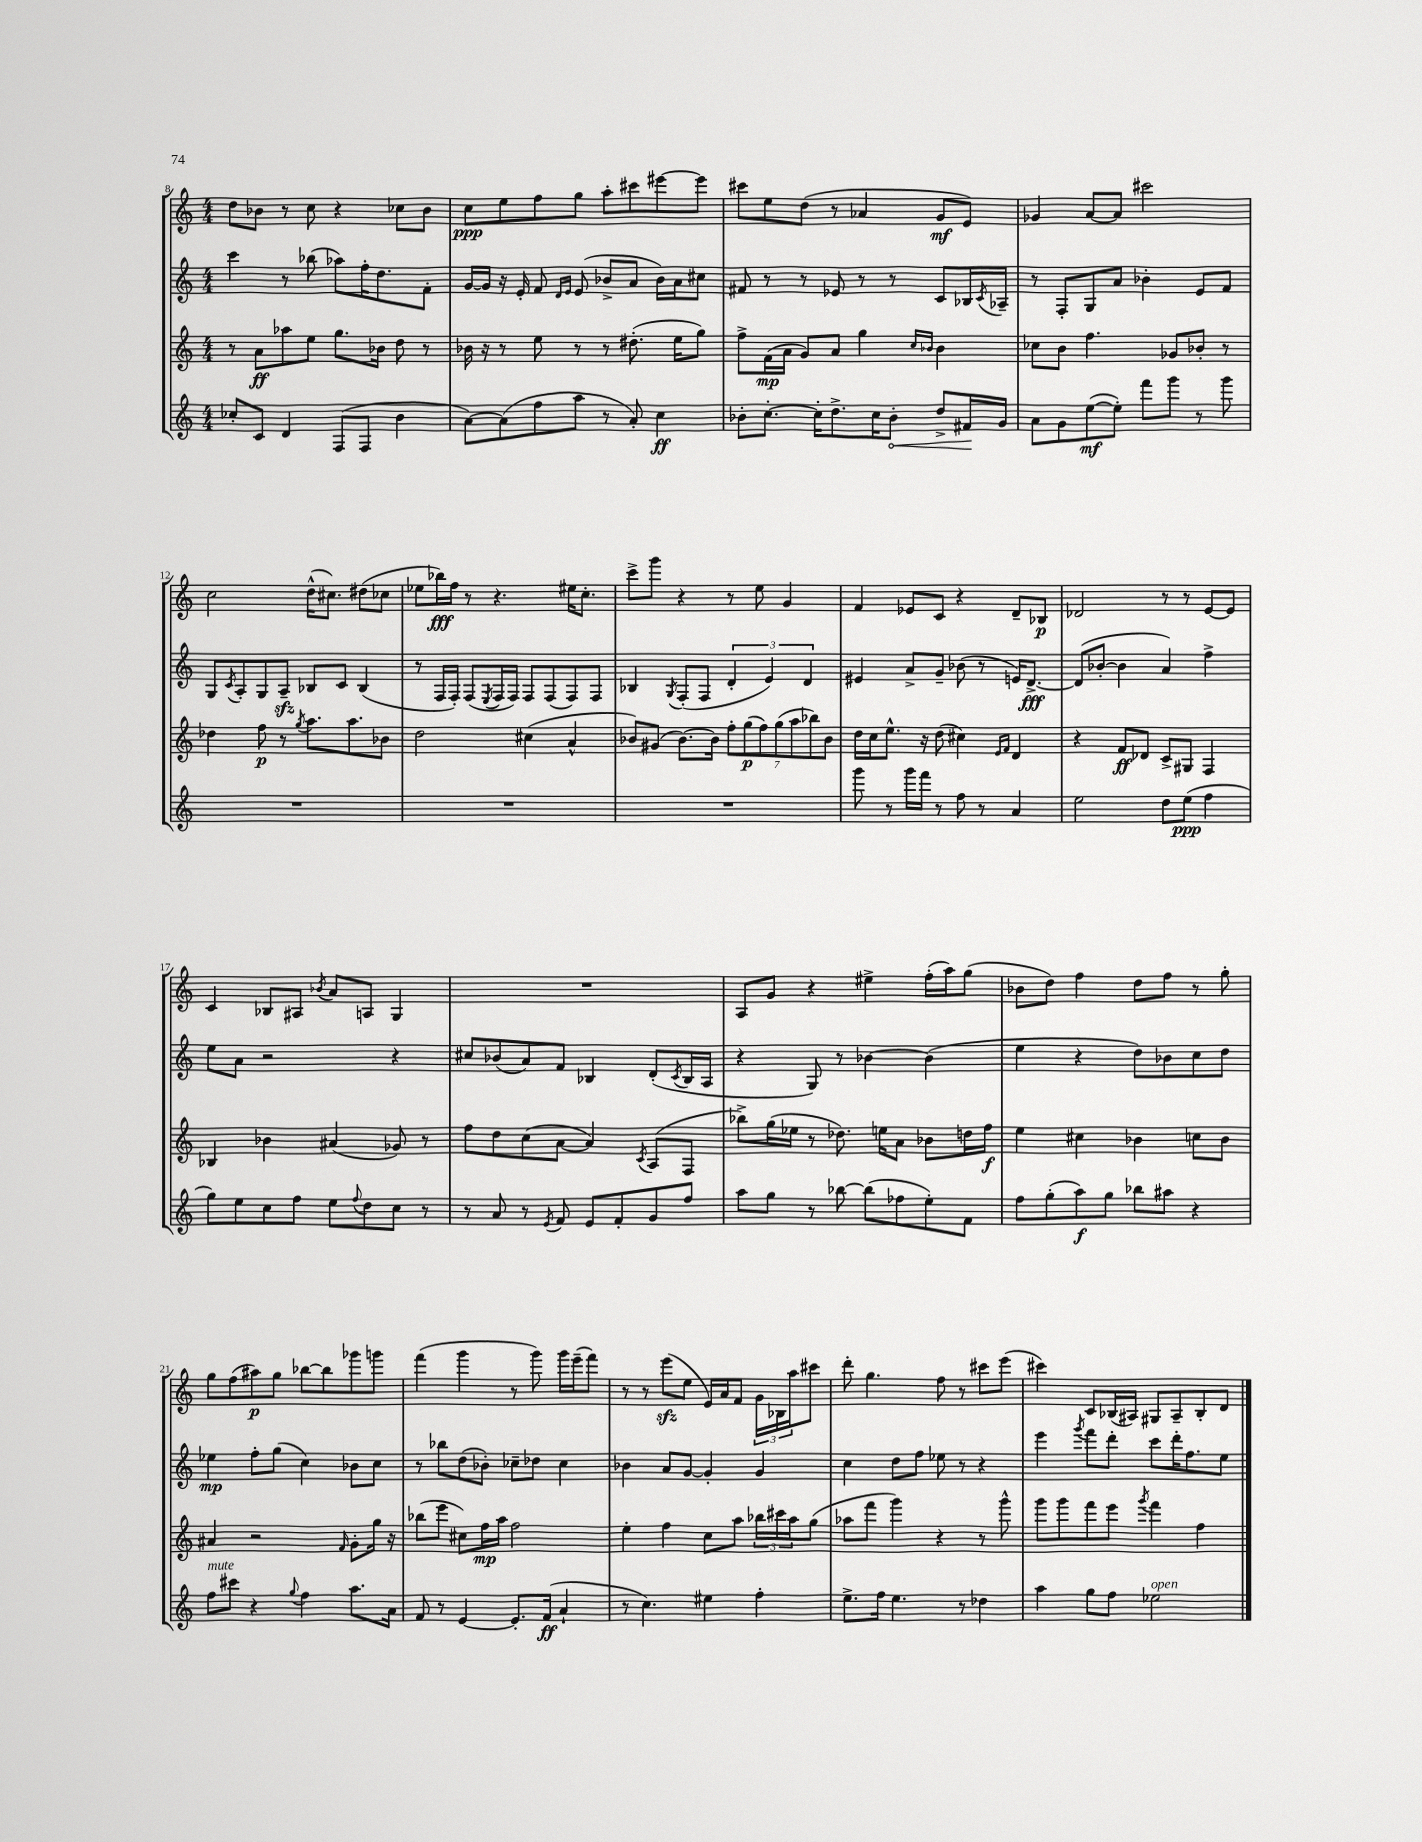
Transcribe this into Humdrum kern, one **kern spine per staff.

**kern	**dynam	**kern	**dynam	**kern	**dynam	**kern	**dynam
*part4	*part4	*part3	*part3	*part2	*part2	*part1	*part1
*staff4	*staff4	*staff3	*staff3	*staff2	*staff2	*staff1	*staff1
*clefG2	*	*clefG2	*	*clefG2	*	*clefG2	*
*k[]	*	*k[]	*	*k[]	*	*k[]	*
*M4/4	*	*M4/4	*	*M4/4	*	*M4/4	*
=8	=8	=8	=8	=8	=8	=8	=8
8cc-X'/L	.	8r	.	4ccc\	.	8dd\L	.
8c/J	.	8a\L	ff	.	.	8b-X\J	.
4d/	.	8aa-X\	.	8r	.	8r	.
.	.	8ee\J	.	(8bb-X\	.	8cc\	.
(8F/L	.	8.gg\L	.	8aa-X\L)	.	4r	.
8F/J	.	.	.	16ff'\K	.	.	.
.	.	16b-X\Jk	.	8.dd\	.	.	.
4b\	.	8dd\	.	.	.	8cc-X\L	.
.	.	8r	.	8f'\J	.	8b-\J	.
=9	=9	=9	=9	=9	=9	=9	=9
[8a\L)	.	16b-X\	.	[16g/LL	.	8cc\L	ppp
.	.	16r	.	16g/JJ]	.	.	.
(8a\]	.	8r	.	16r	.	8ee\	.
.	.	.	.	16e'/	.	.	.
8ff\	.	8ee\	.	8f/	.	8ff\	.
.	.	.	.	16qqd/LL	.	.	.
.	.	.	.	16qqe/JJ	.	.	.
8aa\J	.	8r	.	(8e/	.	8gg\J	.
8r	.	8r	.	8b-X^/L	.	8aa'\L	.
8a'/)	.	(8.dd#X'\	.	8a/J	.	8ccc#X\	.
4cc\	ff	.	.	16b-\LL)	.	[8eee#X\	.
.	.	16ee\KL	.	16a\J	.	.	.
.	.	8gg\J)	.	8cc#X\J	.	8eee#\J]	.
=10	=10	=10	=10	=10	=10	=10	=10
8b-X'\L	.	8ff^\L	.	8f#X/	.	8ccc#X\L	.
[8.cc'\J	.	(16f\L	mp	8r	.	8ee\	.
.	.	16a\JJ	.	.	.	.	.
.	.	8g/L)	.	8r	.	(8dd\J	.
16cc'\KL]	.	.	.	.	.	.	.
8.dd^\	.	8a/J	.	8e-X/	.	8r	.
.	.	4gg\	.	8r	.	4a-X/	.
16cc\K	.	.	.	.	.	.	.
!	!LO:HP:b	!	!	!	!	!	!
8b-'\J	<	.	.	8r	.	.	.
.	.	16qqcc/LL	.	.	.	.	.
.	.	16qqb-X/JJ	.	.	.	.	.
8dd^/L	.	4b-\	.	8c/L	.	8g/L	mf
16f#X/L	.	.	.	16B-X/L	.	8e/J)	.
.	.	.	.	8qc/	.	.	.
16g/JJ	[	.	.	16A-X~/JJ	.	.	.
=11	=11	=11	=11	=11	=11	=11	=11
8a\L	.	8cc-X\L	.	8r	.	4g-X/	.
8g\	.	8b\J	.	8F'/L	.	.	.
([8ee\	mf	4.ff\	.	8G/	.	[8a/L	.
8ee'\J])	.	.	.	8a/J	.	8a/J]	.
8fff\L	.	.	.	4b-X'\	.	2ccc#X\	.
8ggg\J	.	8g-X/L	.	.	.	.	.
8r	.	8b-X'/J	.	8e/L	.	.	.
8ggg\	.	8r	.	8f/J	.	.	.
!!LO:LB:g=z
=12	=12	=12	=12	=12	=12	=12	=12
1r	.	4dd-X\	.	8G/L	.	2cc\	.
.	.	.	.	8qc/	.	.	.
.	.	.	.	8A'/	.	.	.
.	.	8ff\	p	8G/	.	.	.
.	.	8r	.	8Azz~/J	.	.	.
.	.	8qgg/	.	.	.	.	.
.	.	8.aa\L	.	8B-X/L	.	(16dd^^\KL	.
.	.	.	.	.	.	8.cc#X\J)	.
.	.	.	.	8c/J	.	.	.
.	.	8.aa\	.	.	.	.	.
.	.	.	.	(4B-/	.	(8dd#X\L	.
.	.	8b-X\J	.	.	.	8cc-X\J	.
=13	=13	=13	=13	=13	=13	=13	=13
1r	.	2dd\	.	8r	.	8ee-X\L	.
.	.	.	.	16F/LL	.	16bb-X\L)	fff
.	.	.	.	16F'/JJ)	.	16ff\JJ	.
.	.	.	.	(8F/L	.	8r	.
.	.	.	.	8qE/	.	.	.
.	.	.	.	16F/L	.	4.r	.
.	.	.	.	16F/JJ)	.	.	.
.	.	(4cc#X\	.	8F/L	.	.	.
.	.	.	.	(8F/	.	.	.
.	.	4a^^/	.	8F/)	.	16ee#X\KL	.
.	.	.	.	.	.	8.cc'\J	.
.	.	.	.	8F/J	.	.	.
=14	=14	=14	=14	=14	=14	=14	=14
1r	.	8b-X/L)	.	4B-X/	.	8ccc^\L	.
.	.	(8g#X/J	.	.	.	8ggg\J	.
.	.	.	.	8qG/	.	.	.
.	.	[8.b-\L)	.	(8F'/L	.	4r	.
.	.	.	.	8F/J	.	.	.
.	.	16b-\Jk]	.	.	.	.	.
.	.	14ff'\L	.	6d'/	.	8r	.
.	.	(14gg\	p	.	.	.	.
.	.	.	.	.	.	8ee\	.
.	.	14ff\)	.	.	.	.	.
.	.	.	.	6e/)	.	.	.
.	.	(14gg\	.	.	.	.	.
.	.	.	.	.	.	4g/	.
.	.	14aa\	.	.	.	.	.
.	.	.	.	6d/	.	.	.
.	.	14bb-X\)	.	.	.	.	.
.	.	14b-\J	.	.	.	.	.
=15	=15	=15	=15	=15	=15	=15	=15
8ggg\	.	16dd\LL	.	4e#X/	.	4f/	.
.	.	16cc\J	.	.	.	.	.
8r	.	8.ee^^\J	.	.	.	.	.
16ggg\LL	.	.	.	8a^/L	.	8e-X/L	.
16fff\JJ	.	16r	.	.	.	.	.
8r	.	(8dd\	.	8g~/J	.	8c/J	.
8ff\	.	4cc#X\)	.	(8b-X\	.	4r	.
8r	.	.	.	8r	.	.	.
.	.	16qqe/LL	.	.	.	.	.
.	.	16qqf/JJ	.	.	.	.	.
4a/	.	4d/	.	16en/KL)	.	8d~/L	.
.	.	.	.	[8.d^/J	fff	.	.
.	.	.	.	.	.	8B-X/J	p
=16	=16	=16	=16	=16	=16	=16	=16
2ee\	.	4r	.	(8d/L]	.	2d-X/	.
.	.	.	.	[8b-X'/J	.	.	.
.	.	8f/L	ff	4b-\]	.	.	.
.	.	8d-X/J	.	.	.	.	.
8dd\L	.	8c^/L	.	4a/)	.	8r	.
(8ee\J	ppp	8G#X/J	.	.	.	8r	.
4ff\	.	4F/	.	4ff^\	.	[8e/L	.
.	.	.	.	.	.	8e/J]	.
!!LO:LB:g=z
=17	=17	=17	=17	=17	=17	=17	=17
8gg\L)	.	4B-X/	.	8ee\L	.	4c/	.
8ee\	.	.	.	8a\J	.	.	.
8cc\	.	4b-X\	.	2r	.	8B-X/L	.
8ff\J	.	.	.	.	.	8A#X/J	.
.	.	.	.	.	.	8qb-X/	.
8ee\L	.	(4a#X/	.	.	.	8a/L	.
8qqff/	.	.	.	.	.	.	.
8dd\	.	.	.	.	.	8An/J	.
8cc\J	.	8g-X/)	.	4r	.	4G/	.
8r	.	8r	.	.	.	.	.
=18	=18	=18	=18	=18	=18	=18	=18
8r	.	8ff\L	.	8cc#X/L	.	1r	.
8a/	.	8dd\	.	(8b-X/	.	.	.
8r	.	(8cc\	.	8a/)	.	.	.
8qe/	.	.	.	.	.	.	.
8f/	.	[8a\J	.	8f/J	.	.	.
8e/L	.	4a/])	.	4B-X/	.	.	.
8f'/	.	.	.	.	.	.	.
.	.	8qc/	.	.	.	.	.
8g/	.	(8A/L	.	(8d'/L	.	.	.
.	.	.	.	8qc/	.	.	.
8ff/J	.	8F/J	.	16B-/L	.	.	.
.	.	.	.	16A/JJ	.	.	.
=19	=19	=19	=19	=19	=19	=19	=19
8aa\L	.	8bb-X^\L)	.	4r	.	8A/L	.
8gg\J	.	(16gg\L	.	.	.	8g/J	.
.	.	16ee-X\JJ	.	.	.	.	.
8r	.	8r	.	8G/)	.	4r	.
[8bb-X\	.	8.dd-X\)	.	8r	.	.	.
(8bb-\L]	.	.	.	[4b-X\	.	4ee#X^\	.
.	.	16een\KL	.	.	.	.	.
8ff-X\	.	8a\J	.	.	.	.	.
8ee'\)	.	8b-X\L	.	(4b-\]	.	(16ff'\LL	.
.	.	.	.	.	.	16aa\J)	.
8f\J	.	16ddn\L	.	.	.	(8gg\J	.
.	.	16ff\JJ	f	.	.	.	.
=20	=20	=20	=20	=20	=20	=20	=20
8ff\L	.	4ee\	.	4ee\	.	8b-X\L	.
(8gg'\	.	.	.	.	.	8dd\J)	.
8aa\)	f	4cc#X\	.	4r	.	4ff\	.
8gg\J	.	.	.	.	.	.	.
8bb-X\L	.	4b-X\	.	8dd\L)	.	8dd\L	.
8aa#X\J	.	.	.	8b-X\	.	8ff\J	.
4r	.	8ccn\L	.	8cc\	.	8r	.
.	.	8b-\J	.	8dd\J	.	8gg'\	.
!!LO:LB:g=z
=21	=21	=21	=21	=21	=21	=21	=21
!LO:TX:a:i:t=mute	!	!	!	!	!	!	!
8ff\L	.	4a#X/	.	4ee-X\	mp	8gg\L	.
8ccc#X\J	.	.	.	.	.	(8ff\	.
4r	.	2r	.	8ff'\L	.	8aa#X\)	p
.	.	.	.	(8gg\J	.	8gg\J	.
8qqgg/	.	.	.	.	.	.	.
4ff\	.	.	.	4cc\)	.	[8bb-X\L	.
.	.	.	.	.	.	8bb-\]	.
.	.	16qqf/	.	.	.	.	.
8.aa\L	.	8g'\L	.	8b-X\L	.	8ggg-X\	.
.	.	16gg\Jk	.	8cc\J	.	8gggn\J	.
16a\Jk	.	16r	.	.	.	.	.
=22	=22	=22	=22	=22	=22	=22	=22
8f/	.	(8bb-X\L	.	8r	.	(4fff\	.
8r	.	8eee\J	.	8bb-X\L	.	.	.
[4e/	.	8cc#X\L)	.	(8dd\	.	4ggg\	.
.	.	16ff\L	mp	8b-X'\J)	.	.	.
.	.	16aa\JJ	.	.	.	.	.
8.e'/L]	.	2ff\	.	8cc-X~\L	.	8r	.
.	.	.	.	8dd-X\J	.	8ggg\)	.
(16f/Jk	ff	.	.	.	.	.	.
4a`/	.	.	.	4cc-\	.	16ggg\LL	.
.	.	.	.	.	.	(16eee~\J	.
.	.	.	.	.	.	8fff\J)	.
=23	=23	=23	=23	=23	=23	=23	=23
8r	.	4ee'\	.	4b-X\	.	8r	.
4.cc\)	.	.	.	.	.	8r	.
.	.	4ff\	.	8a/L	.	(8eeezz\L	.
.	.	.	.	[8g/J	.	8ee\J	.
4ee#X\	.	8cc\L	.	4g'/]	.	16e/LL)	.
.	.	.	.	.	.	16a/J	.
.	.	8aa\J	.	.	.	8f/J	.
4ff'\	.	24bb-X\LL	.	4g/	.	24g\LL	.
.	.	24ccc#X\	.	.	.	24B-X\	.
.	.	24aa\J	.	.	.	24aa\J	.
.	.	(8gg\J	.	.	.	8ccc#X\J	.
=24	=24	=24	=24	=24	=24	=24	=24
8.ee^\L	.	8aa-X\L	.	4cc\	.	8ddd'\	.
.	.	8fff\J	.	.	.	4.gg\	.
16ff\Jk	.	.	.	.	.	.	.
4.ee\	.	4ggg\)	.	8dd\L	.	.	.
.	.	.	.	8ff\J	.	.	.
.	.	4r	.	8ee-X\	.	8ff\	.
8r	.	.	.	8r	.	8r	.
4dd-X\	.	8r	.	4r	.	8ccc#X\L	.
.	.	8ggg^^\	.	.	.	(8eee\J	.
=25	=25	=25	=25	=25	=25	=25	=25
4aa\	.	8ggg\L	.	4eee\	.	4ccc#X\)	.
.	.	8ggg\	.	.	.	.	.
.	.	.	.	8qggg/	.	.	.
8gg\L	.	8fff\	.	8fff\L	.	8c/L	.
8ff\J	.	8eee\J	.	8ddd'\J	.	(16B-X/L	.
.	.	.	.	.	.	16A#X/JJ)	.
.	.	8qggg/	.	.	.	.	.
!LO:TX:a:i:t=open	!	!	!	!	!	!	!
2ee-X\	.	4fff\	.	8ccc\L	.	8G#X/L	.
.	.	.	.	16ddd'\K	.	8A#~/	.
.	.	.	.	8.ff\	.	.	.
.	.	4ff\	.	.	.	8B-'/	.
.	.	.	.	8ee\J	.	8d/J	.
==	==	==	==	==	==	==	==
*-	*-	*-	*-	*-	*-	*-	*-
